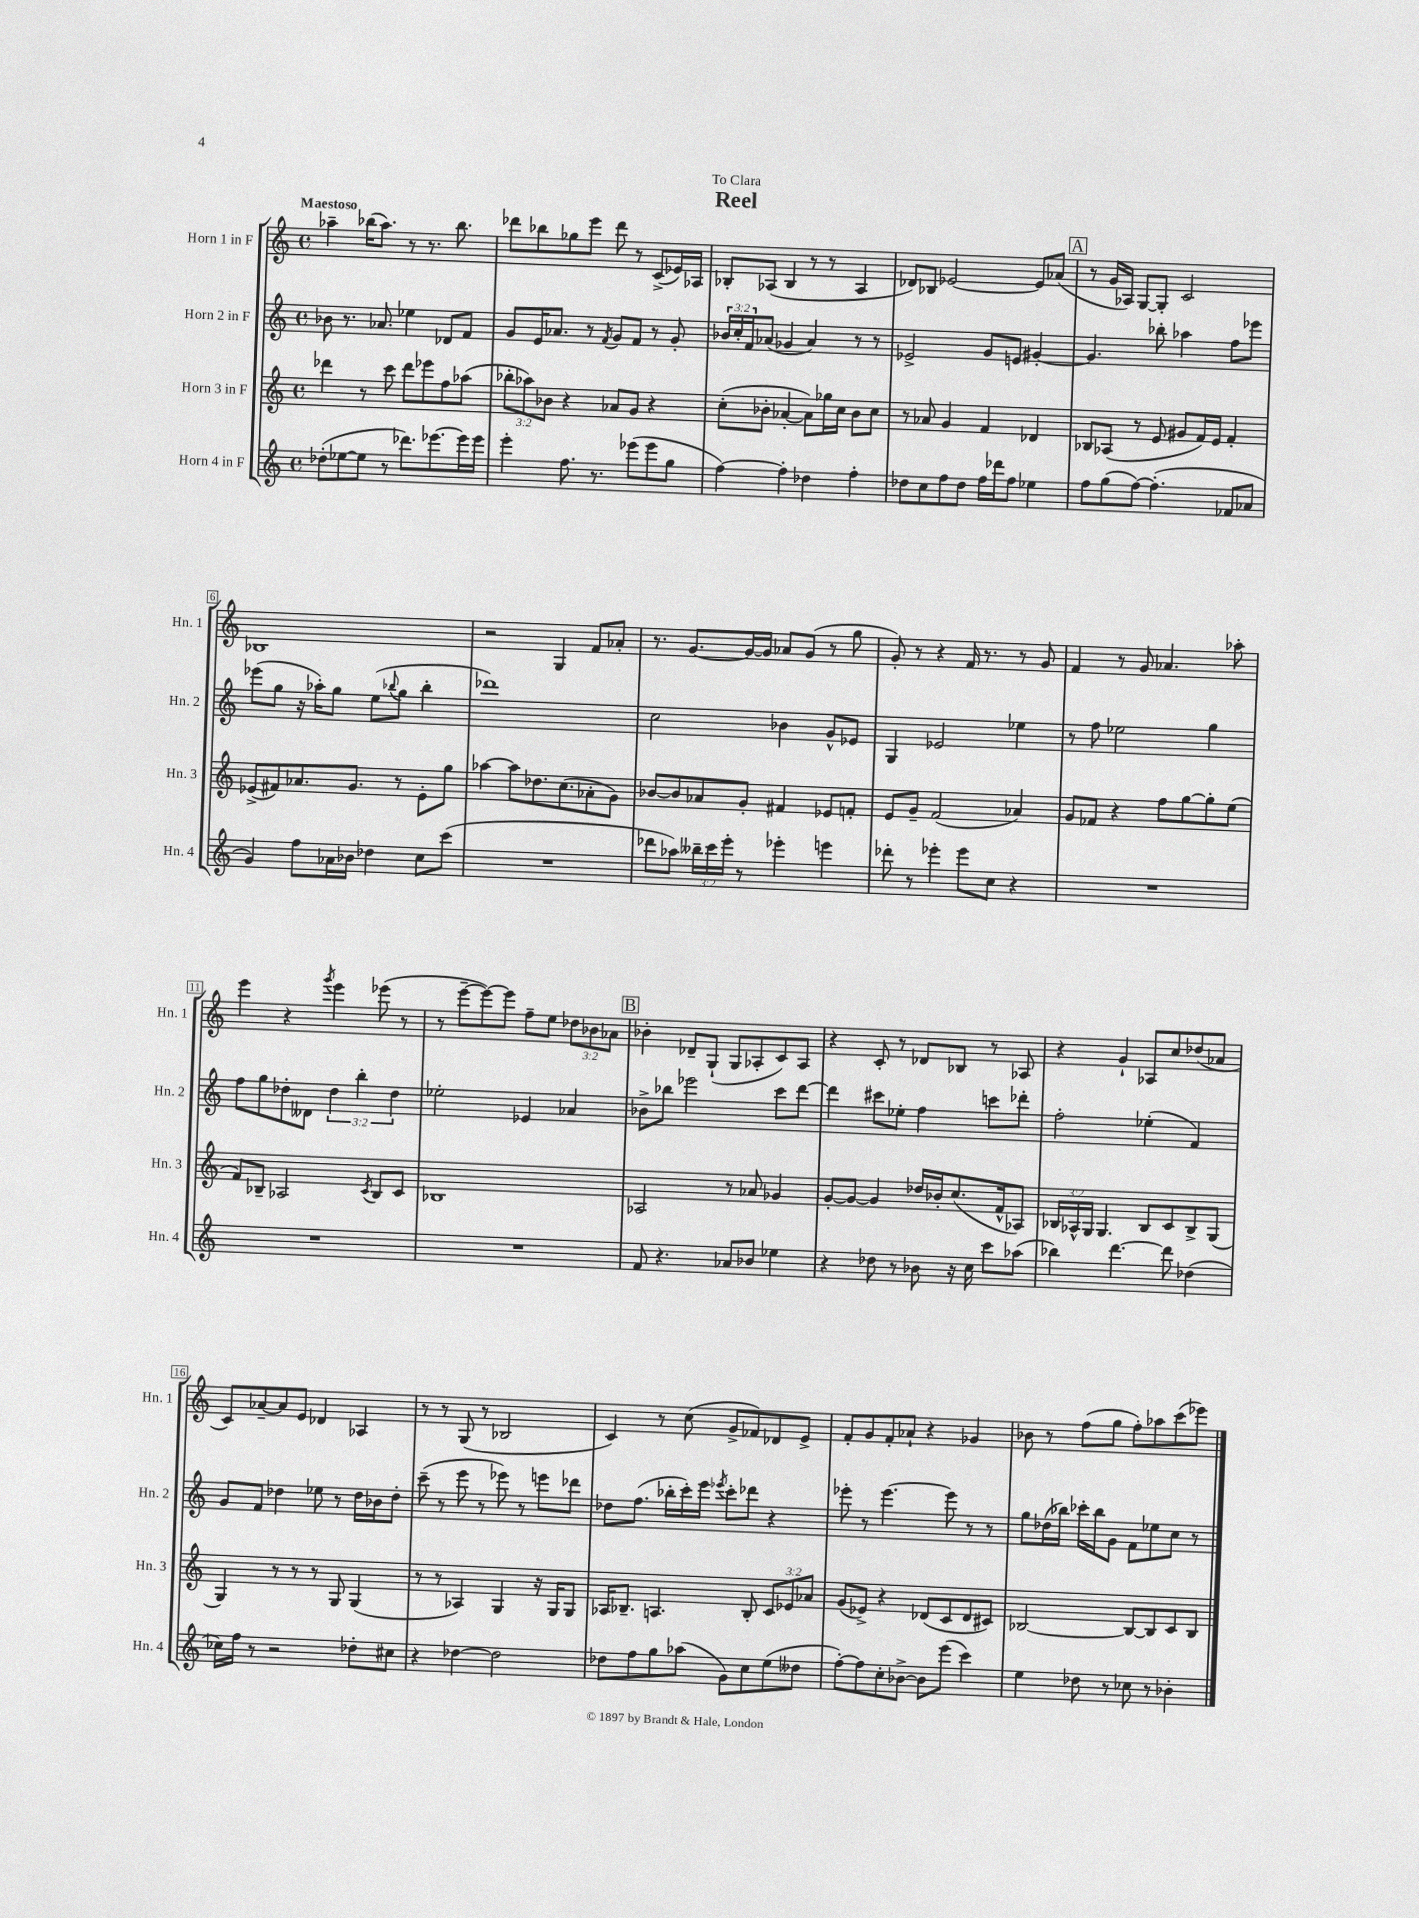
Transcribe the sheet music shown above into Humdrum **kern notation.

**kern	**kern	**kern	**kern
*staff4	*staff3	*staff2	*staff1
*clefG2	*clefG2	*clefG2	*clefG2
*k[]	*k[]	*k[]	*k[]
*M4/4	*M4/4	*M4/4	*M4/4
*met(c)	*met(c)	*met(c)	*met(c)
(8dd-'	4ddd-	8b-	4aa-~
[8ee-	.	8.r	.
8ee-]	8r	.	(16bb-
.	.	8.a-	8.aa-)
8r	8ccc	.	.
8.ddd-)	8ddd-	4ee-	8r
.	8eee-	.	8.r
[8.eee-	.	.	.
.	8ff	8d-	.
.	.	.	8.bb-
16eee-]	(8aa-	8f	.
16eee-	.	.	.
=	=	=	=
4eee'	12bb-'	8g	8ddd-
.	12aa-)	.	.
.	.	16e	8bb-
.	12b-	.	.
.	.	8.a-	.
8.ff	4r	.	8gg-
.	.	8r	8eee
8.r	.	.	.
.	.	8qf	.
.	8a-	8g	8ddd-
(8eee-	8g	8f	8r
8eee-	4r	8r	(8c^
8gg	.	8g'	16e-)
.	.	.	16A-
=	=	=	=
[4ff)	(8cc'	24b-	8B-'
.	.	24cc'	.
.	.	24f	.
.	8b-'	(8a-	(8A-
4ff']	[4a-'	4g-	4B-
4dd-	8a-])	4a-)	8r
.	16gg-	.	8r
.	16cc	.	.
4ff'	8b-	8r	4A-
.	8cc	8r	.
=	=	=	=
8dd-	8r	2e-^	8d-)
8cc	8a-	.	8B-
8ff	4g	.	[2e-
8dd-	.	.	.
16ff	4f	8g	.
16ddd-	.	.	.
8ff	.	8e	.
4ee-	4d-	[4g#'	8e-]
.	.	.	(8a-
=	=	=	=
8ff	8B-	4.g#]	8r
(8gg	(8A-	.	16g
.	.	.	16A-)
[8ff)	8r	.	[8G
(4.ff']	8e	8bb-'	8G']
.	8g#	4aa-	2c
.	16f)	.	.
.	16e	.	.
8f-	4f'	8ff	.
8a-	.	8eee-	.
=	=	=	=
4g)	(8e-^	(8eee-	1B-
.	8f#)	8gg	.
8ff	8.a-	16r	.
.	.	16aa-')	.
16a-	.	8gg	.
16b-	8.g	.	.
4dd-	.	(8ee	.
.	.	8qqbb-	.
.	8r	8gg	.
8cc	8e-'	4bb-'	.
(8ccc	8gg	.	.
=	=	=	=
1r	[4aa-	1ddd-)	2r
.	8aa-]	.	.
.	8.dd-	.	.
.	.	.	4G
.	(8.cc	.	.
.	8a-'	.	8f
.	8g)	.	8a-'
=	=	=	=
8ddd-	[8b-	2cc	8.r
8aa-)	8b-]	.	.
.	.	.	[8.g
24bb--~	8a-	.	.
24ccc	.	.	.
24eee'	.	.	.
8r	8g'	.	16g_
.	.	.	16g]
4eee-'	4f#	4b-	8a-
.	.	.	(8g
4eee	8e-	8g^^	8r
.	8f'	8e-	8gg
=	=	=	=
8ddd-'	8e	4G	8g')
8r	8g~	.	8r
4eee-'	(2f	2e-	4r
8eee-	.	.	16f
.	.	.	8.r
8cc	.	.	.
4r	4a-)	4ee-	8r
.	.	.	8g
=	=	=	=
1r	8g	8r	4f
.	8f-	8ff	.
.	4r	2ee-	8r
.	.	.	8g
.	8ff	.	4.a-
.	[8gg	.	.
.	8gg']	4gg	.
.	(8ee	.	8aa-'
=	=	=	=
1r	8f)	8ff	4eee
.	8B-~	8gg	.
.	2A-	8dd-'	4r
.	.	8d--	.
.	.	.	8qggg
.	.	6dd-	4eee
.	.	6bb'	.
.	8qc	.	.
.	8B-	.	(8eee-
.	.	6dd-	.
.	8c	.	8r
=	=	=	=
1r	1B-	2ee-'	8r
.	.	.	[8eee~
.	.	.	8eee_)
.	.	.	8eee]
.	.	4e-	8ff~
.	.	.	8ee
.	.	4a-	12dd-
.	.	.	12b-
.	.	.	12a-
=	=	=	=
8f	2A-	8b-^	4b-'
4.r	.	8bb-	.
.	.	2eee-	8d-~
.	.	.	(8G`
8a-	8r	.	8G
8b-	8a-	.	8A-'
4ee-	4g-	8ccc	8c)
.	.	[8ddd	8A-
=	=	=	=
4r	[8g'	4ddd]	4r
.	8g_	.	.
8dd-	4g]	8ccc#	8c'
8r	.	8ee-'	8r
8b-	16dd-	4ff	8d-
.	16b-'	.	.
16r	(8.cc	.	8B-
16cc	.	.	.
8ccc	.	8ccc	8r
.	16f^^	.	.
(8aa-	8A-)	8ddd-'	8A-
=	=	=	=
4bb-)	24B-	2ff'	4r
.	24A-^^	.	.
.	24G	.	.
.	4.G	.	.
[4.ddd	.	.	4g`
.	8B-	(4ee-'	8A-
8ddd]	8c	.	8cc
(4dd-	8B-^	4f)	(8dd-
.	(8G	.	8a-
=	=	=	=
16cc-)	4G)	8g	8c)
16ff	.	.	.
8r	.	8f	[8a-~
2r	8r	4dd-	8a-]
.	8r	.	8e
.	8r	8ee-	4d-
.	8G	8r	.
8dd-'	(4G	16dd-	4A-
.	.	16b-	.
8cc#	.	8dd-'	.
=	=	=	=
4r	8r	(8ccc~	8r
.	8r	8r	8r
[4dd-	4A-)	8eee	(8G
.	.	8r	8r
2dd-]	4G	8eee-)	2B-
.	.	8r	.
.	16r	8eee	.
.	16G	.	.
.	8G	8ddd-	.
=	=	=	=
8dd-	16A-	8dd-	4c)
.	8.B-~	.	.
8ff	.	(8.ff	.
8gg	4.A	.	8r
.	.	16bb-'	.
(8aa-	.	16ccc')	(8cc
.	.	16eee	.
.	.	8qeee-	.
8g)	.	8ccc'	8g^
8cc	8B-'	8ddd-	8f-)
(8ee	12c	4r	8d-
.	12e-	.	.
8dd--	.	.	8e^
.	12a-	.	.
=	=	=	=
[8ff')	(8g	8eee-'	8f'
8ff]	8e-^)	8r	8g
8cc'	4r	[4.eee-	8f'
[8b-^	.	.	8a-`
8b-]	(8d-	.	4r
(8eee	8c	8eee-]	.
4ccc)	8d-	8r	4g-
.	8c#)	8r	.
=	=	=	=
4ee	[2B-	8gg	8b-
.	.	(16dd-	8r
.	.	16bb-)	.
8dd-	.	16ccc-'	(8ff
.	.	16bb-	.
8r	.	8g	8gg
8cc-	8B-_	8f	8ff')
8r	8B-]	8ee-	8aa-
4b-'	8c	8cc	(8ccc
.	8B-	8r	8eee-)
==	==	==	==
*-	*-	*-	*-
